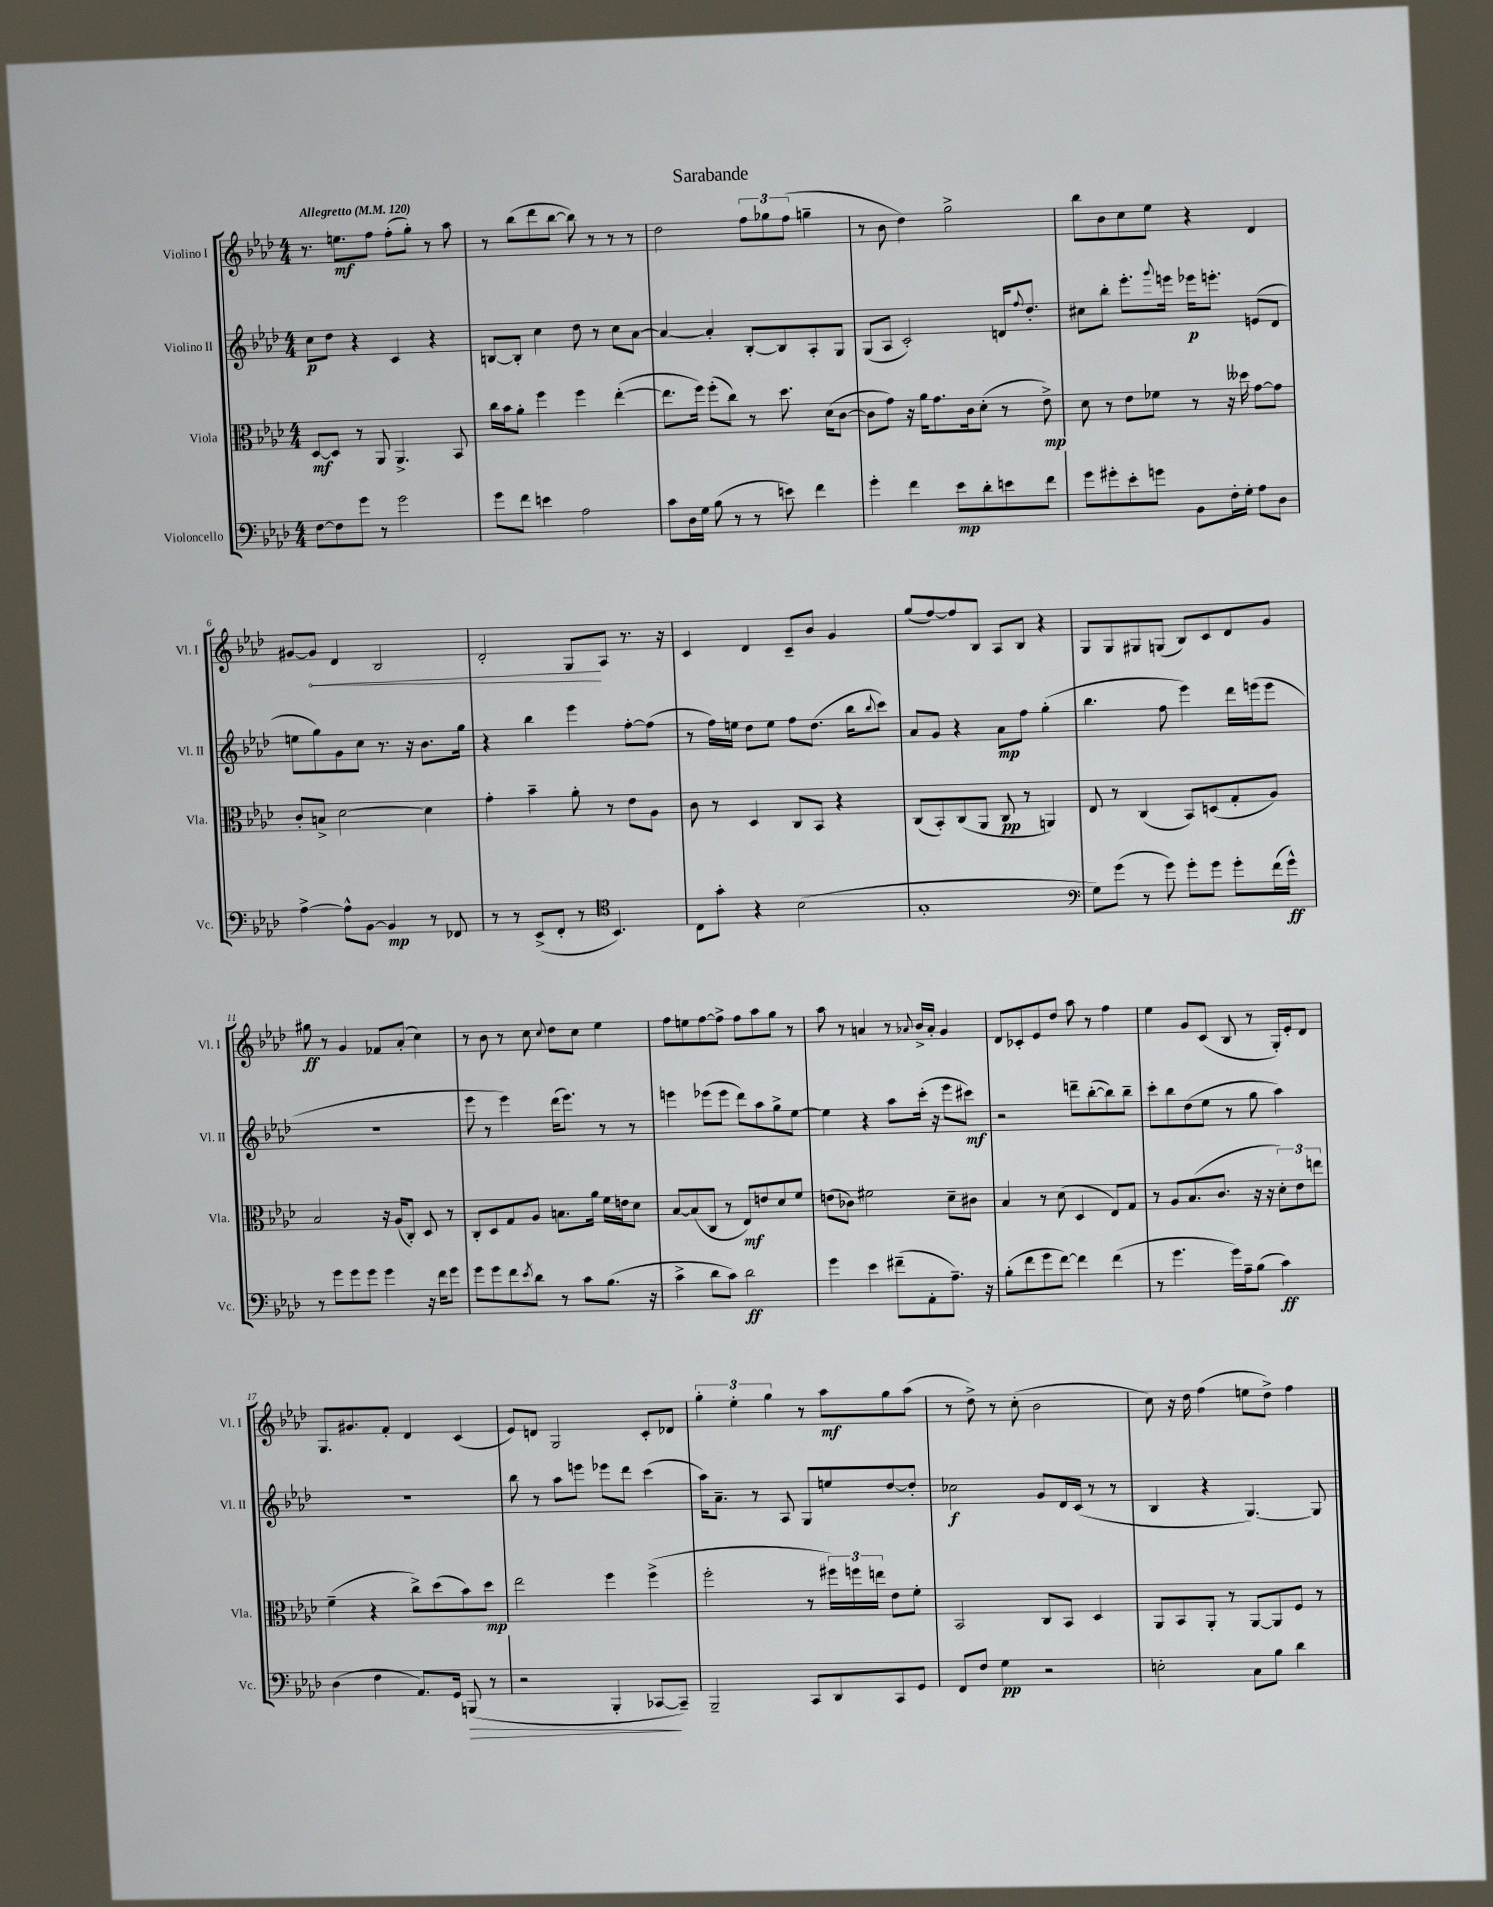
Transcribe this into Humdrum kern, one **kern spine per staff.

**kern	**kern	**kern	**kern
*staff4	*staff3	*staff2	*staff1
*clefF4	*clefC3	*clefG2	*clefG2
*k[b-e-a-d-]	*k[b-e-a-d-]	*k[b-e-a-d-]	*k[b-e-a-d-]
*M4/4	*M4/4	*M4/4	*M4/4
*MM120	*MM120	*MM120	*MM120
[8F	[8D-	8cc	8.r
8F]	8D-]	8dd-	.
.	.	.	8.ee
8g	8r	4r	.
8r	8AA-	.	8ff
2g	4.AA-^	4c	(8ff'
.	.	.	8gg')
.	.	4r	8r
.	8BB-	.	8aa-
=	=	=	=
8g	16cc	[8B	8r
.	16b-	.	.
8f	8a-'	8B']	(8bb-
4e	4ff	4cc	8ddd-
.	.	.	[8bb-
2A-	4ff	8dd-	8bb-])
.	.	8r	8r
.	([4ee-'	8cc	8r
.	.	[8a-	8r
=	=	=	=
8c	8.ee-]	4a-_	2dd-
16D-	.	.	.
16G	16ff)	.	.
(8B-	(8ff'	4a-']	.
8r	8cc)	.	.
8r	8r	[8B-'	12ff
.	.	.	12gg-
8e)	8.dd-	8B-]	.
.	.	.	(12ff
4f	.	8A-'	4gg~
.	(16d-	.	.
.	[8c	8G	.
=	=	=	=
4g'	8c]	(8G	8r
.	8g)	8A-	8b-
4f	16r	2c')	4dd-)
.	16a-	.	.
.	8.g	.	.
8e-	.	.	2gg^
.	16c	.	.
8d-'	(8d-'	.	.
8e	8r	16d	.
.	.	8qqff	.
.	.	8.dd-'	.
8f	8e-^)	.	.
=	=	=	=
8g	8d-	8cc#	8bb-
8g#'	8r	8bb-'	8b-
8e-'	8e-	8.eee-'	8cc
8g	8f-	.	8ee-
.	.	8qqggg	.
.	.	16eee	.
8BB-	8r	16eee-	4r
.	.	8.eee'	.
16F'	16r	.	.
16G'	16dd--	.	.
8A-	[8g	(8e	4d-
8D-	8g]	8d-	.
=	=	=	=
[4A-^	8c'	8ee	[8g#
.	8B^	8gg)	8g#]
8A-^^]	[2d-	8g	4d-
[8BB-	.	8cc	.
4BB-]	.	8.r	2B-
.	.	16r	.
8r	4d-]	8.b-	.
8FF-	.	.	.
.	.	16gg	.
=	=	=	=
8r	4g'	4r	2d-'
8r	.	.	.
(8EE-^	4b-~	4bb-	.
8FF'	.	.	.
8r	8a-'	4eee-	8G
*clefC4	*	*	*
4.BB-)	8r	.	8A-
.	8e-	[8ff'	8.r
.	8A-	(8ff]	.
.	.	.	16r
=	=	=	=
8C	8c	8r	4c
8g'	8r	16ff)	.
.	.	16ee	.
4r	4D-	8dd-	4d-
.	.	8ee	.
(2B-	8C	8ff	8c~
.	8BB-	(8.dd-	8b-
.	4r	.	4g
.	.	16bb-	.
.	.	8qqbb-	.
.	.	8ccc)	.
=	=	=	=
1G'	(8C	8a-	(8gg
.	8BB-')	8g	[8ff)
.	(8C	4r	8ff]
.	8AA-	.	8B-
.	8C	8a-	8A-
.	8r	8ff	8B-
.	4AA)	(4gg'	4r
=	=	=	=
*clefF4	*	*	*
8G)	8E-	4.bb-	8G
(8g	8r	.	8G
8r	(4C	.	8G#
8g)	.	8ff	(8G
8g'	8BB-)	4eee-)	8B-)
8g	(8D	.	8c
8g'	8G'	16ddd-	8d-
.	.	(16eee	.
(16f	8A-)	8eee	8g
16g^^)	.	.	.
=	=	=	=
8r	2B-	1r	8gg#
8g	.	.	8r
8g	.	.	4g
8g	.	.	.
4g	16r	.	8f-
.	(16A-	.	.
.	8C')	.	(8a-'
16r	8D-	.	4cc)
16f	.	.	.
8g	8r	.	.
=	=	=	=
8g	8C'	8eee-	8r
8g	8D-	8r	8b-
8f	8G	4eee-)	8r
8qe-	.	.	.
8d-	8A-	.	8cc
.	.	.	8qqcc
8r	8.B	(16ddd-	8dd-
.	.	8.eee-)	.
8c	.	.	8cc
.	16a-	.	.
(8.B-	16f	8r	4ee-
.	16e	.	.
.	8d-	8r	.
16r	.	.	.
=	=	=	=
4c^	[8B-	4eee	8ff
.	(8B-]	.	8ee
8d-	8C	(8eee-	[8ff
8c)	8r	8eee-	8ff^]
2d-	8E-)	8ddd-)	8ff
.	8e	8aa-	8aa-
.	8d-	8gg^	8gg
.	8f	[8ee-	8r
=	=	=	=
4g	(8e	4ee-]	8aa-
.	8c-)	.	8r
4e-	2f#	4r	4a
(8f#~	.	8aa-	8r
.	.	.	8qqa-
8AA-'	.	(16ccc'	16b-^
.	.	16r	16a-'
8.A-~)	8d-~	8eee-	4g
.	8c#	8ccc#)	.
16r	.	.	.
=	=	=	=
(8B-'	4B-	2r	8d-
8f	.	.	8c-'
8g	8r	.	8e-
[8f)	(8d-	.	8dd-
4f]	4D-	8ddd~	8aa-
.	.	([8bb-'	8r
(4f	8E-)	8bb-])	4ff
.	8G	8bb-~	.
=	=	=	=
8r	8r	8ccc'	4ee-
4.g	8A-	8bb-	.
.	(8.B-	(8dd-	8g
.	.	8ee-	(8c
.	8.c	.	.
16g)	.	8r	8B-
16A-~	.	.	.
(8B-	16r	8gg	8r
.	16r	.	.
4c)	12d-')	4aa-)	16G')
.	.	.	16e-'
.	12e-	.	.
.	.	.	8d-
.	12ee	.	.
=	=	=	=
(4D-	(4f~	1r	8.G
.	.	.	8.g#
4F	4r	.	.
.	.	.	8f'
8.AA-)	8cc^)	.	4d-
.	(8dd-	.	.
16GG	.	.	.
(8BBB	8b-)	.	(4c
8r	8dd-	.	.
=	=	=	=
2r	2ee-	8bb-	8e-)
.	.	8r	8d
.	.	8aa-	2G
.	.	8eee	.
4BBB-'	4ff	8eee-	.
.	.	8ddd-	.
[8CC-	(4ff^	(4ccc	8c'
8CC-~])	.	.	8d-
=	=	=	=
2BBB-~	2ff'	16aa-)	6gg'
.	.	8.a-~	.
.	.	.	6ee-'
.	.	8r	.
.	.	.	6gg
.	.	8A-	.
8CC	8r	8G	8r
8DD-	24ff#)	8ee	8aa-
.	24ff	.	.
.	24ee	.	.
8CC	8e-	[8dd-	8gg
8GG	8f'	8dd-']	(8aa-
=	=	=	=
8FF	2BB-	2cc-	8r
8F	.	.	8dd-^)
4G	.	.	8r
.	.	.	(8cc'
2r	8C	8g	2b-
.	8BB-	16d-	.
.	.	(16c	.
.	4D-	8r	.
.	.	8r	.
=	=	=	=
2E'	8AA-	4B-	8cc)
.	8BB-	.	16r
.	.	.	16dd-
.	8AA-'	4r	(4ff
.	8r	.	.
8C	[8AA-	[4.G)	8ee
8B-	8AA-]	.	8dd-^)
4d-	8F	.	4ff
.	8r	8G]	.
==	==	==	==
*-	*-	*-	*-
